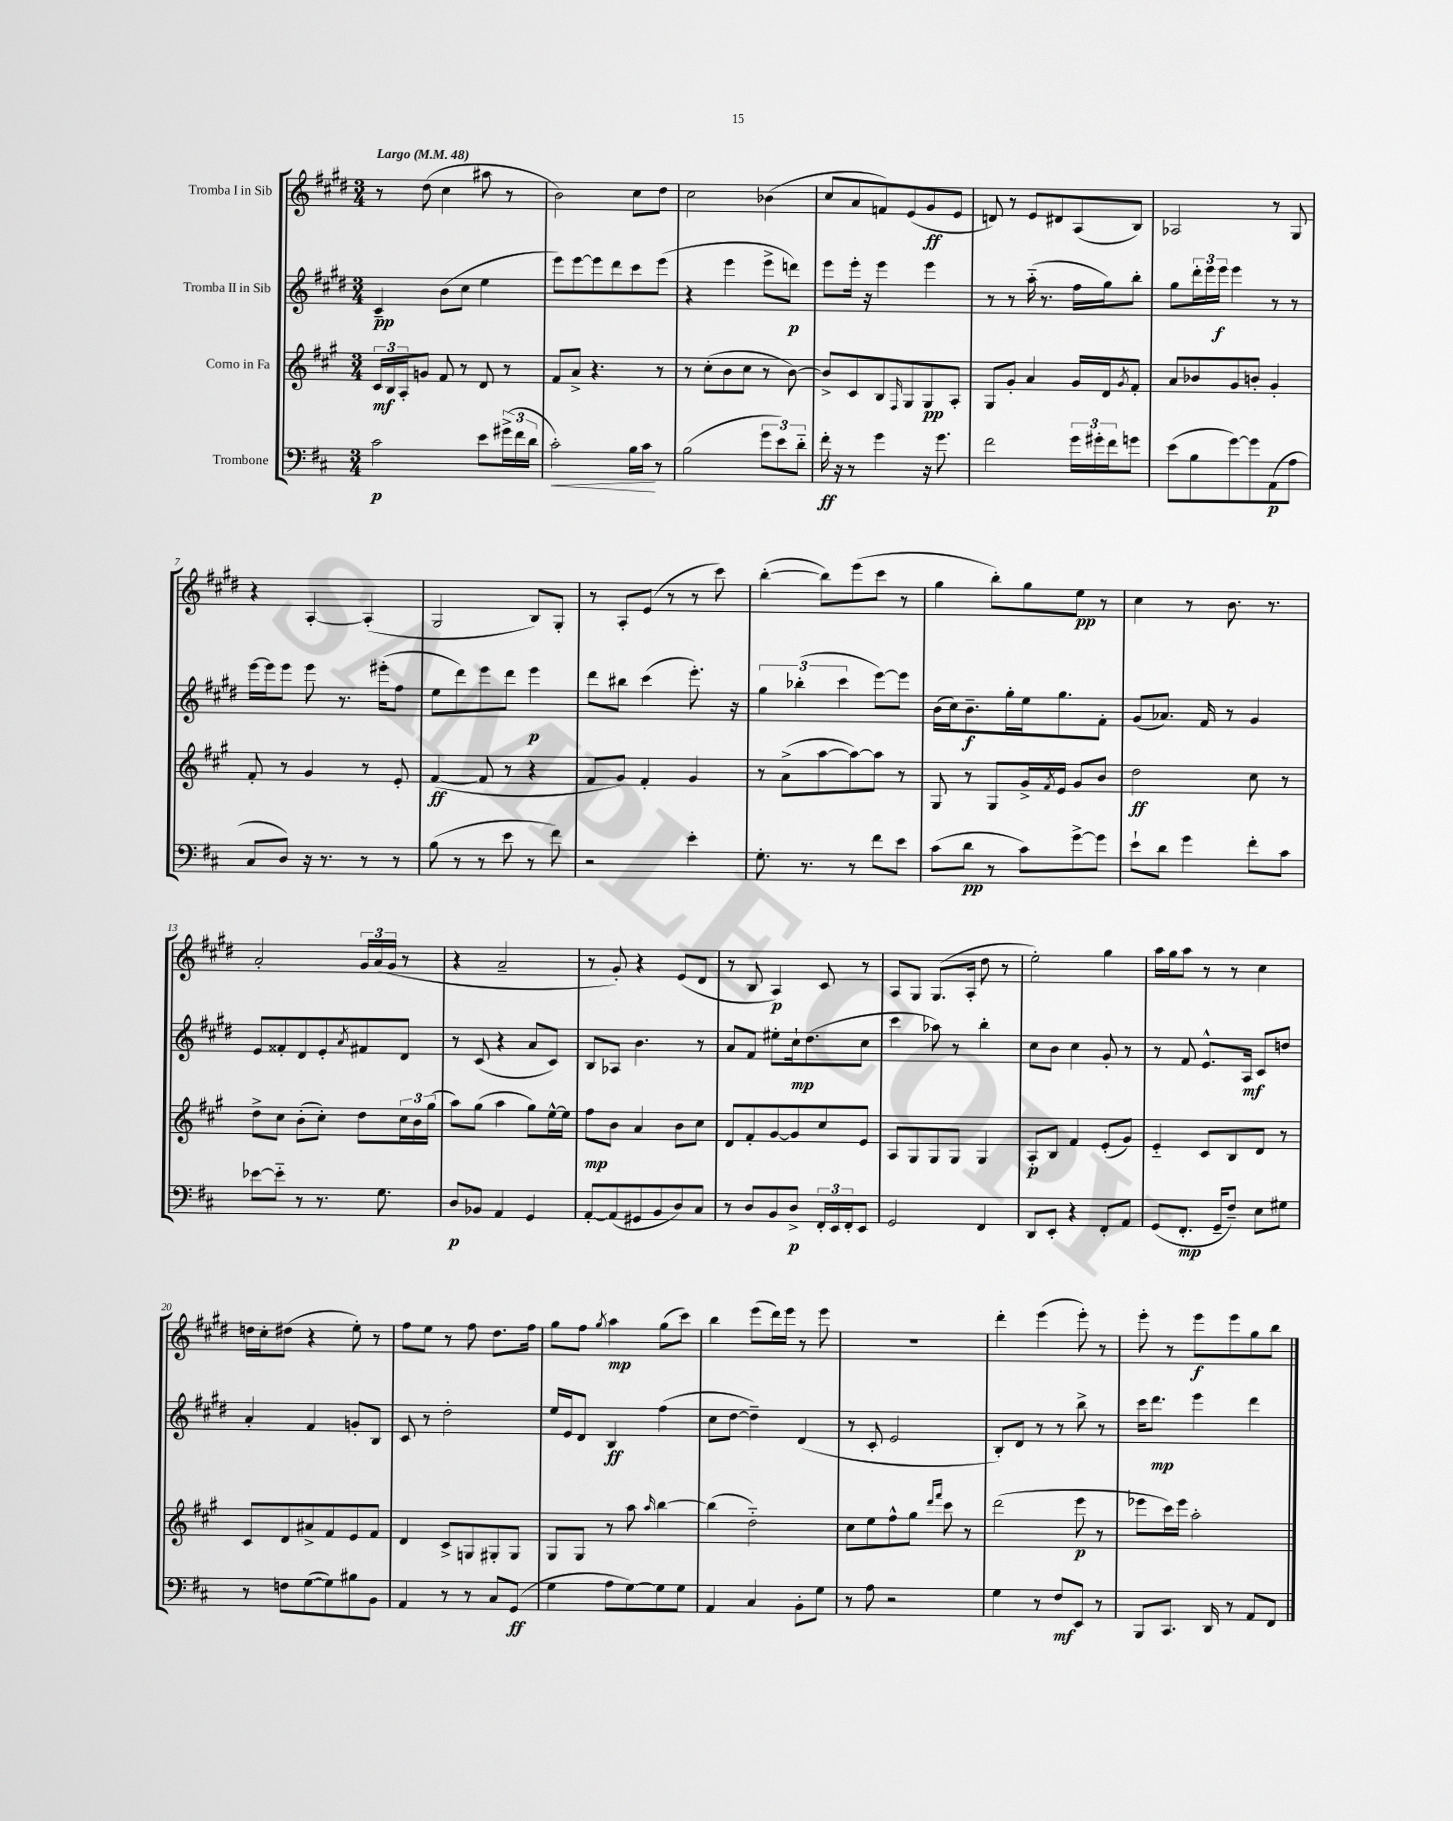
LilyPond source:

<<
\new StaffGroup <<
\new Staff = "s0" \with { instrumentName = "Tromba I in Sib" } {
    \clef treble \key e \major \numericTimeSignature \time 3/4 \tempo "Largo" 4 = 48
    r8 dis''8( cis''4 ais''8 r8 |
    b'2) cis''8 dis''8 |
    cis''2 bes'4( |
    cis''8 a'8 f'8) e'8( gis'8\ff e'8 |
    d'8) r8 e'8 dis'8 a8( b8) |
    aes2 r8 gis8 |
    r4 a4~-. a4-.( |
    gis2 b8) gis8-. |
    r8 a8-. e'8( r8 r8 cis'''8) |
    b''4~-.( b''8) e'''8( cis'''8 r8 |
    gis''4 b''8-.) gis''8 e''8\pp r8 |
    cis''4 r8 b'8. r8. |
    a'2-. \tuplet 3/2 { gis'16 a'16( gis'16 } r8 |
    r4 a'2-- |
    r8 gis'8-.) r4 e'8( dis'8 |
    r8 b8 a4\p) cis'8 r8 |
    a8 gis8 gis8.( a16-. dis''8 r8 |
    e''2-.) gis''4 |
    a''16 gis''16 a''8 r8 r8 cis''4 |
    d''16 cis''16-. dis''8( r4 e''8-.) r8 |
    fis''8 e''8 r8 fis''8 dis''8. fis''16 |
    gis''8 fis''8 \acciaccatura { gis''8 } a''4\mp gis''8( cis'''8) |
    b''4 e'''8( dis'''16) e'''16 r8 e'''8 |
    R2. |
    dis'''4-. e'''4( e'''8-.) r8 |
    e'''8-. r8 e'''8\f e'''8 gis''8 b''8 \bar "|." |
}
\new Staff = "s1" \with { instrumentName = "Tromba II in Sib" } {
    \clef treble \key e \major \numericTimeSignature \time 3/4
    cis'4--\pp b'8( cis''8 e''4 |
    e'''8) e'''8~ e'''8 dis'''8 cis'''8 e'''8( |
    r4 e'''4 e'''8-> d'''8\p) |
    e'''8 e'''16-. r16 e'''4 e'''4 |
    r8 r8 a''16-_( r8. fis''16 gis''16) b''8-. |
    gis''8 \tuplet 3/2 { dis'''16-. e'''16 e'''16\f } e'''4 r8 r8 |
    e'''16~ e'''16 e'''8 e'''8 r8. eis'''16-.( fis''8 |
    e''8 dis'''8) e'''8 dis'''8 e'''4\p |
    dis'''8 bis''8 cis'''4( e'''8.-.) r16 |
    \tuplet 3/2 { gis''4 bes''4-.( cis'''4 } e'''8~) e'''8 |
    b'16( cis''16) b'8.--\f gis''16-. e''16 gis''8. fis'8-. |
    gis'8( aes'8.) fis'16 r8 gis'4 |
    e'8 fisis'8-. dis'8 e'8-. \acciaccatura { a'8 } fis'8 dis'8 |
    r8 cis'8( r4 a'8 cis'8) |
    b8 aes8 b'4. r8 |
    a'8 fis'8 eis''8-. cis''16-!\mp dis''8.( cis''8 |
    cis'''4 aes''8) r8 b''4-. |
    cis''8 b'8 cis''4 gis'8-. r8 |
    r8 fis'8 e'8.-^ a16\mf cis'8 d''8 |
    a'4-. fis'4 g'8-. b8 |
    cis'8 r8 dis''2-. |
    e''16 e'16 dis'8 b4\ff fis''4( |
    cis''8 dis''8~ dis''4--) dis'4( |
    r8 cis'8-. e'2 |
    b8-.) dis'8 r8 r8 b''8-> r8 |
    cis'''16 dis'''8.\mp e'''4 dis'''4 \bar "|." |
}
\new Staff = "s2" \with { instrumentName = "Corno in Fa" } {
    \clef treble \key a \major \numericTimeSignature \time 3/4
    \tuplet 3/2 { cis'16\mf b16 a16-. } g'8 fis'8 r8 d'8 r8 |
    fis'8 a'8-> r4. r8 |
    r8 cis''8-.( b'8 cis''8 r8 b'8~) |
    b'8-> cis'8 b8 \grace { fis16 } gis8 gis8\pp a8-. |
    gis8 gis'8-. a'4 gis'16 d'16 \acciaccatura { gis'8 } fis'8-. |
    a'8 bes'8 gis'8 b'8-. gis'4-. |
    fis'8-. r8 gis'4 r8 e'8-. |
    fis'4~\ff( fis'8 r8 r4 |
    fis'8 gis'8) fis'4-. gis'4 |
    r8 a'8->( a''8~ a''8~) a''8 r8 |
    gis8 r8 gis8 gis'16-> \acciaccatura { fis'8 } e'16 gis'8 b'8 |
    d''2\ff cis''8 r8 |
    d''8-> cis''8 b'8-.( cis''8-.) d''8 \tuplet 3/2 { cis''16 b'16 gis''16( } |
    a''8) gis''8( a''4 gis''8) e''16~-^ e''16 |
    fis''8\mp b'8 a'4 b'8 cis''8 |
    d'8 fis'8-. gis'8~ gis'8 cis''8 e'8 |
    a8 gis8 gis8 gis8 gis4 |
    a8-.\p b8 fis'4 e'8-.( gis'8) |
    e'4-_ cis'8 b8 d'8 r8 |
    cis'8 d'8 ais'8-> fis'8 e'8 fis'8 |
    d'4 cis'8-> g8 gis8-. gis8 |
    gis8 gis8 r8 a''8 \grace { a''16 } b''4~ |
    b''4( d''2-_) |
    cis''8 e''8 fis''8-^ gis''8 \grace { d'''16 fis'''16 } cis'''8 r8 |
    d'''2( e'''8\p r8 |
    ees'''8 cis'''16) ees'''16 a''2-. \bar "|." |
}
\new Staff = "s3" \with { instrumentName = "Trombone" } {
    \clef bass \key d \major \numericTimeSignature \time 3/4
    cis'2\p e'8 \tuplet 3/2 { gis'16->( fis'16 d'16 } |
    cis'2-.\<) b16 cis'16\! r8 |
    b2( \tuplet 3/2 { g'8 e'8) d'8-_ } |
    fis'16-.\ff r16 r8 g'4 r16 g'8. |
    fis'2 \tuplet 3/2 { g'16 gis'16-. fis'16 } g'8 |
    e'8( b8 g'8~) g'8 a,8\p( a8 |
    cis8 d8) r16 r8. r8 r8 |
    b8( r8 r8 e'8 r8 fis'8) |
    r2 e'4-. |
    g8.-. r8. r8 fis'8 e'8 |
    cis'8( d'8\pp r8 cis'8) g'8~-> g'8 |
    e'8-! d'8 g'4 fis'8-. cis'8 |
    ees'8~ ees'8-_ r8 r8. g8. |
    d8\p bes,8 a,4 g,4 |
    a,8~-. a,8( gis,8 b,8 d8) cis8 |
    r8 d8 b,8 d8->\p \tuplet 3/2 { fis,16-. e,16 fis,16-. } e,8 |
    g,2 fis,4 |
    d,8 e,8-. r4 fis,8-. a,8 |
    g,8( fis,8.-.\mp g,16-- fis8--) e8 gis8 |
    r8 f8 g8~( g8) bis8 b,8 |
    a,4 r8 r8 cis8 g,8\ff( |
    g4 a8 g8~) g8 g8 |
    a,4 cis4 b,8-. g8 |
    r8 a8 r2 |
    g4 r8 fis8\mf e,8 r8 |
    b,,8 cis,8. d,16 r8 a,8 fis,8 \bar "|." |
}
>>
>>
